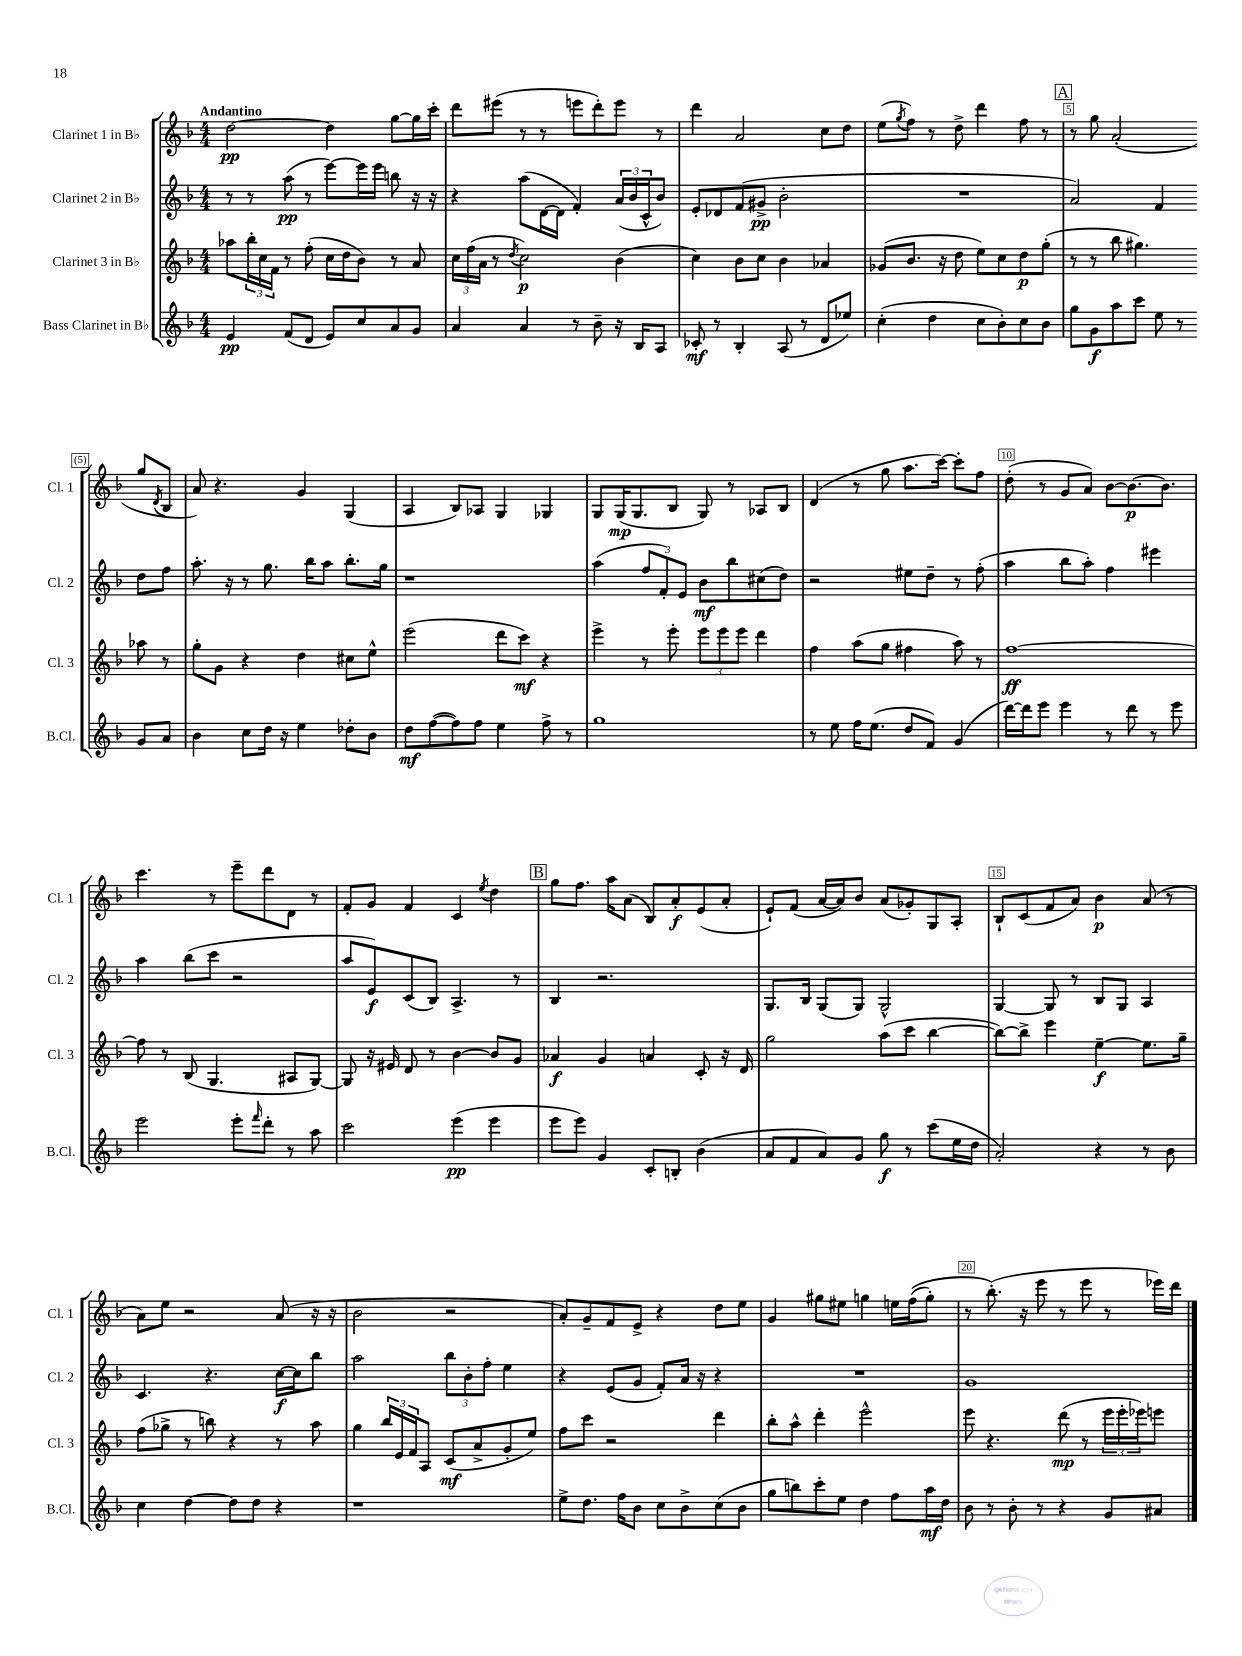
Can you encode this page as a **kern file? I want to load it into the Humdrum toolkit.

**kern	**kern	**kern	**kern
*staff4	*staff3	*staff2	*staff1
*clefG2	*clefG2	*clefG2	*clefG2
*k[b-]	*k[b-]	*k[b-]	*k[b-]
*M4/4	*M4/4	*M4/4	*M4/4
4e	8aa-	8r	[2dd
.	24bb-'	8r	.
.	24cc	.	.
.	24f	.	.
(8f	8r	(8aa	.
8d	(8ff'	8r	.
8e)	16cc	[8eee)	4dd]
.	16dd	.	.
8cc	8b-)	16eee]	.
.	.	16eee	.
8a	8r	8bb	[8gg
8g	8a	16r	16gg]
.	.	16r	16ccc'
=	=	=	=
4a	24cc	4r	8ddd
.	(24ff	.	.
.	24a	.	.
.	8r	.	(8eee#
.	8qdd	.	.
4a	2cc)	(8aa	8r
.	.	[16d	8r
.	.	16d]	.
8r	.	4f')	8eee
8b-~	.	.	8ddd')
16r	(4b-	(24a	8eee
.	.	24b-	.
16B-	.	.	.
.	.	24c^^	.
8A	.	8b-)	8r
=	=	=	=
8c-'	4cc)	8e'	4ddd
8r	.	8d-	.
4B-'	8b-	(8f	2a
.	8cc	8g#^	.
(8A	4b-	2b-'	.
8r	.	.	.
8d	4a-	.	8cc
8ee-)	.	.	8dd
=	=	=	=
(4cc'	(8g-	1r	(8ee
.	.	.	8qgg
.	8.b-	.	8ff)
4dd	.	.	8r
.	16r	.	.
.	8dd	.	8dd^
8cc	8ee)	.	4ddd
8b-')	8cc	.	.
8cc	8dd	.	8ff
8b-	(8gg'	.	8r
=	=	=	=
8gg	8r	2a)	8r
8g	8r	.	8gg
8aa	8bb-	.	(2a'
8ccc	4.gg#)	.	.
8ee	.	4f	.
8r	.	.	.
8g	8aa-	8dd	8gg
.	.	.	8qd
8a	8r	8ff	8B-
=	=	=	=
4b-	8gg'	8.aa'	8a)
.	8g	.	4.r
.	.	16r	.
8cc	4r	8r	.
16dd	.	8.gg	.
16r	.	.	.
4ee	4dd	.	4g
.	.	16bb-	.
.	.	8aa	.
8dd-'	8cc#	8.bb-'	(4G
8b-	8ee^^	.	.
.	.	16gg	.
=	=	=	=
8dd	(2eee	1r	4A
([8ff	.	.	.
8ff])	.	.	8B-)
8ff	.	.	8A-
4ee	8ddd	.	4G
.	8ccc)	.	.
8ff^	4r	.	4G-
8r	.	.	.
=	=	=	=
1gg	4eee^	(4aa	8G
.	.	.	(16G
.	.	.	8.G
.	8r	12ff	.
.	.	12f')	.
.	8eee'	.	8B-
.	.	12e	.
.	12eee	8b-	8G)
.	12eee	.	.
.	.	8bb-	8r
.	12eee	.	.
.	4ddd	(8cc#	8A-
.	.	8dd)	8B-
=	=	=	=
8r	4ff	2r	(4d
8ee	.	.	.
16ff	(8aa	.	8r
(8.ee	.	.	.
.	8gg	.	8gg
8dd	4ff#	8ee#	8.aa
8f)	.	8dd~	.
.	.	.	[16ccc)
(4g	8aa)	8r	8ccc']
.	8r	(8ff'	8ff
=	=	=	=
[16ddd)	[1ff	4aa	(8dd'
16ddd]	.	.	.
8eee	.	.	8r
4eee	.	8bb-	8g
.	.	8aa')	8a)
8r	.	4ff	[8b-
8ddd	.	.	8.b-_
8r	.	4eee#	.
.	.	.	8.b-]
8eee	.	.	.
=	=	=	=
2eee	8ff]	4aa	4.ccc
.	8r	.	.
.	(8B-	(8bb-	.
.	4.G	8ccc	8r
8eee'	.	2r	8eee~
16qqfff	.	.	.
8ddd'	.	.	8ddd
8r	8A#	.	8d
8aa	[8G)	.	8r
=	=	=	=
2ccc	8G]	8aa	8f'
.	16r	8e)	8g
.	16e#	.	.
.	8d	(8c	4f
.	8r	8B-)	.
(4eee	[4b-	4.A^	4c
.	.	.	8qee
4eee	8b-]	.	4dd
.	8g	8r	.
=	=	=	=
8eee	4a-	4B-	8gg
8eee)	.	.	8.ff
4g	4g	2.r	.
.	.	.	16aa
.	.	.	(8a
8c'	4a	.	8B-)
8B'	.	.	8a'
(4b-	8c'	.	(8e
.	16r	.	8a'
.	16d	.	.
=	=	=	=
8a	2gg	8.G	8e`)
8f	.	.	(8f
.	.	16B-	.
8a)	.	(8G	[16a
.	.	.	16a])
8g	.	8G)	8b-
8gg	(8aa	2G^^	(8a
8r	8ccc	.	8g-')
(8ccc	[4bb-	.	8G
16ee	.	.	8A'
16dd	.	.	.
=	=	=	=
2a')	8bb-_)	[4G	8B-`
.	8bb-^]	.	(8c
.	4eee	8G]	8f
.	.	8r	8a)
4r	[4ee~	8B-	4b-
.	.	8G	.
8r	8.ee]	4A	(8a
8b-	.	.	8r
.	16gg~	.	.
=	=	=	=
4cc	(8ff	4.c	8a)
.	8gg-^	.	8ee
[4dd	8r	.	2r
.	8bb)	4.r	.
8dd]	4r	.	.
8dd	.	.	.
4r	8r	[16cc	(8a
.	.	16cc]	.
.	8aa	8bb-	16r
.	.	.	16r
=	=	=	=
1r	4gg	2aa	2b-
.	24bb-	.	.
.	24e	.	.
.	24f	.	.
.	8A	.	.
.	(8c	12bb-	2r
.	.	12b-'	.
.	8a^	.	.
.	.	12ff'	.
.	8g'	4ee	.
.	8ee)	.	.
=	=	=	=
8ee^	8ff	4r	8a')
8.dd	8ccc	.	8g~
.	2r	(8e	8f
16ff	.	.	.
8b-	.	8g	8e^
8cc	.	8f')	4r
8b-^	.	16a	.
.	.	16r	.
(8cc	4ddd	4r	8dd
8b-	.	.	8ee
=	=	=	=
8gg	8bb-'	1r	4g
8bb)	8aa^^	.	.
8ccc'	4ddd'	.	8gg#
8ee	.	.	8ee#
4dd	2eee^^	.	4gg
8ff	.	.	16ee
.	.	.	&((16ff
16aa	.	.	8gg')
16dd	.	.	.
=	=	=	=
8b-	8eee	1g	8r
8r	4.r	.	(8.bb-'&)
8b-'	.	.	.
.	.	.	16r
8r	.	.	8eee
4r	(8ddd	.	8r
.	8r	.	8eee
8g	24eee	.	8r
.	24eee'	.	.
.	24eee-)	.	.
8a#	8eee	.	16eee-)
.	.	.	16ddd
==	==	==	==
*-	*-	*-	*-
